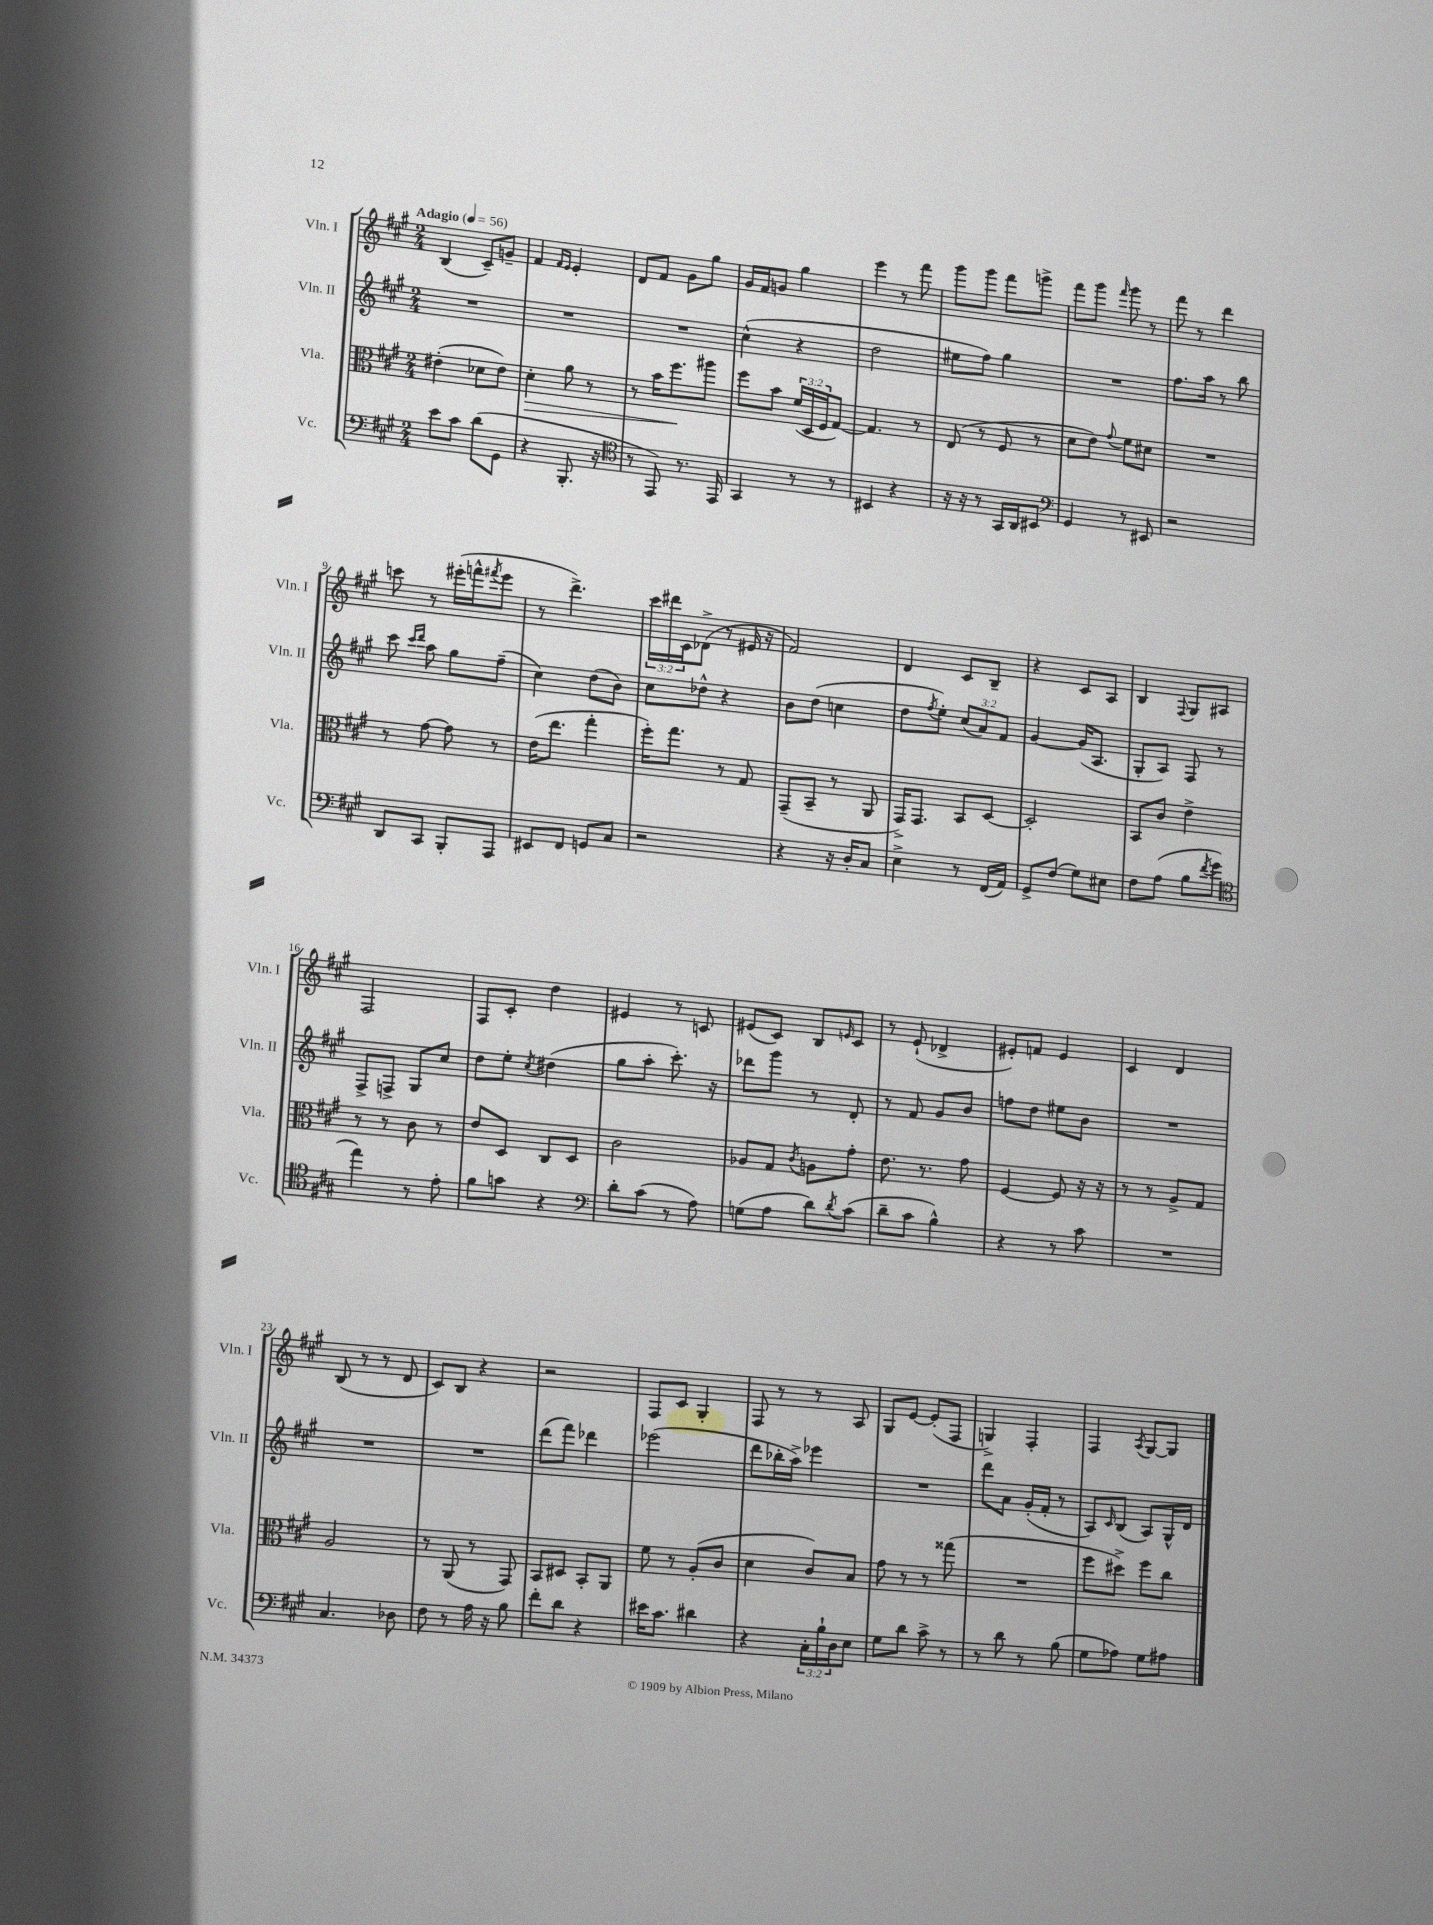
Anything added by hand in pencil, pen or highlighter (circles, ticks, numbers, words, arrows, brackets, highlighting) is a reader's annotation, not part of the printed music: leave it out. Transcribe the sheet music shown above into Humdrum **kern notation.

**kern	**kern	**dynam	**kern	**kern
*part4	*part3	*part3	*part2	*part1
*staff4	*staff3	*staff3	*staff2	*staff1
*I"Vc.	*I"Vla.	*	*I"Vln. II	*I"Vln. I
*I'Vc.	*I'Vla.	*	*I'Vln. II	*I'Vln. I
*clefF4	*clefC3	*	*clefG2	*clefG2
*k[f#c#g#]	*k[f#c#g#]	*	*k[f#c#g#]	*k[f#c#g#]
*M2/4	*M2/4	*	*M2/4	*M2/4
*MM56	*MM56	*	*MM56	*MM56
=1	=1	=1	=1	=1
!	!	!	!	!LO:TX:a:B:t=Adagio
8e\L	(4e#X'\	.	2r	(4B/
8c#\J	.	.	.	.
(8d\L	8d-X\L	.	.	8c#~/L)
8GG#\J	8e#\J)	.	.	8gn~/J
=2	=2	=2	=2	=2
!	!	!LO:HP:b	!	!
4r	4d'\	>	2r	4f#/
.	.	.	.	16qqf#/LL
.	.	.	.	16qqe/JJ
8.BBB'/	8a\	.	.	4e'/
.	8r	.	.	.
16r	.	.	.	.
=3	=3	=3	=3	=3
*clefC4	*	*	*	*
8r	8r	.	2r	8d/L
8EE/)	16b\KL	.	.	8f#/J
.	8.ff#\	.	.	.
8.r	.	.	.	8g#\L
.	8aa#X\J	]	.	8gg#\J
16EE/	.	.	.	.
=4	=4	=4	=4	=4
4GG#/	8ff#\L	.	(4cc#^^\	16g#/LL
.	.	.	.	16f#/J
.	8b\J	.	.	8gn/J
8r	(24f#/LL	.	4r	4gg#\
.	24D/	.	.	.
.	24F#/J	.	.	.
8r	[8G#/J)	.	.	.
=5	=5	=5	=5	=5
4BB#X/	4.G#/]	.	2dd\	4eee\
4r	.	.	.	8r
.	8r	.	.	8fff#\
=6	=6	=6	=6	=6
16r	(8E/	.	8ee#X\L	8ggg#\L
16r	.	.	.	.
8r	8r	.	8ff#\J)	8ggg#\J
16GG#/LL	8F#/	.	4gg#\	8fff#\L
16AA/J	.	.	.	.
8BB#X/J	8r	.	.	8gggn^\J
=7	=7	=7	=7	=7
*clefF4	*	*	*	*
4GG#/	8d\L	.	2r	8fff#\L
.	8e\J)	.	.	8ggg#\J
.	8qqg#/	.	.	16qqfff#/
8r	8f#\L	.	.	8ggg#\
8EE#X/	8d#X\J	.	.	8r
=8	=8	=8	=8	=8
2r	2r	.	8.ff#\L	8fff#\
.	.	.	.	8r
.	.	.	16aa\Jk	.
.	.	.	8r	4ddd\
.	.	.	8bb\	.
!!LO:LB:g=z
=9	=9	=9	=9	=9
8DD/L	8r	.	8ccc#\	8cccn\
.	.	.	16qqccc#/LL	.
.	.	.	16qqddd/JJ	.
8CC#/J	[8g#\	.	8aa\	8r
8BBB'/L	8g#\]	.	8gg#\L	(16eee#X'\LL
.	.	.	.	16fffn^^\J
.	.	.	.	8qfff#X/
8AAA/J	8r	.	(8ff#~\J	8eee#\J
=10	=10	=10	=10	=10
8EE#X/L	(16e\KL	.	4cc#\)	8r
.	8.ee\J	.	.	.
8FF#/J	.	.	.	4.ddd^\)
8GGn/L	4gg#'\	.	(8dd\L	.
8C#/J	.	.	8b\J)	.
=11	=11	=11	=11	=11
2r	16ff#'\KL)	.	8cc#\L	24ccc#\LL
.	.	.	.	24ddd#X\
.	8.gg#\J	.	.	.
.	.	.	.	24c#\J
.	.	.	8dd-X^^\J	(8d-X^\J
.	8r	.	4r	8r
.	8G#/	.	.	16e#X/
.	.	.	.	16r
=12	=12	=12	=12	=12
4r	(8GG#~/L	.	8b\L	2f#/)
.	8BB~/J	.	(8dd\J	.
16r	8r	.	4ccn\	.
16D'/KL	.	.	.	.
8C#/J	8AA/	.	.	.
=13	=13	=13	=13	=13
4E^\	16GG#^/KL)	.	8dd\L	4d/
.	8.GG#/J	.	.	.
.	.	.	8qff#/	.
.	.	.	8ee'\J)	.
8r	8BB/L	.	(12cc#/L	8c#/L
.	.	.	12a/)	.
(16FF#/LL	[8D/J	.	.	8B~/J
.	.	.	12f#/J	.
16AA/JJ)	.	.	.	.
=14	=14	=14	=14	=14
8GG#^/L	2D'/]	.	[4g#/	4r
(8F#/J	.	.	.	.
8G#\L)	.	.	(16g#/KL]	8c#/L
.	.	.	8.A/J	.
8E#X\J	.	.	.	8A/J
=15	=15	=15	=15	=15
8F#\L	8BB/L	.	8G#'/L	4B/
(8A\J	8c#/J	.	8A/J)	.
.	.	.	.	8qqF#/
8B\L	4e^\	.	8F#/	8G#/L
8qf#/	.	.	.	.
8g#\J	.	.	8r	8A#X/J
!!LO:LB:g=z
=16	=16	=16	=16	=16
*clefC4	*	*	*	*
4ee\)	8r	.	8F#^/L	2F#/
.	8r	.	8Fn^/J	.
8r	8c#\	.	8G#/L	.
8e'\	8r	.	8cc#/J	.
=17	=17	=17	=17	=17
8f#\L	8e/L	.	8dd\L	8F#/L
8gn\J	8D/J	.	8ee'\J	8c#'/J
.	.	.	8qcc#/	.
4r	8C#/L	.	(4dd#X\	4dd\
.	8D/J	.	.	.
=18	=18	=18	=18	=18
*clefF4	*	*	*	*
8d'\L	2c#\	.	8gg#\L	4e#X/
(8c#\J	.	.	8aa'\J	.
8r	.	.	8.ccc#'\)	8r
8A\)	.	.	.	8cn/
.	.	.	16r	.
=19	=19	=19	=19	=19
(8Gn\L	8A-X/L	.	8ddd-X\L	(8e#X/L
8A\J	8G#/J	.	8ggg#\J	8c#/J)
.	8qc#/	.	.	.
8d\L)	8An\L	.	8r	8B/L
8qd/	.	.	.	16qqen/
(8c#\J	8g#'\J	.	8d'/	8c#/J
=20	=20	=20	=20	=20
8d~\L	8.e\	.	8r	8r
8c#\J	.	.	8f#/	(8e`/
.	8.r	.	.	.
4B^^\)	.	.	8g#/L	4d-X^/
.	8g#\	.	8b/J	.
=21	=21	=21	=21	=21
4r	[4F#/	.	8ffn\L	8e#X'/L)
.	.	.	8dd\J	8fn/J
8r	8F#/]	.	8ee#X\L	4e#/
8c#\	16r	.	8b\J	.
.	16r	.	.	.
=22	=22	=22	=22	=22
2r	8r	.	2r	4c#/
.	8r	.	.	.
.	8A^/L	.	.	4d/
.	8G#/J	.	.	.
!!LO:LB:g=z
=23	=23	=23	=23	=23
4.C#/	2A/	.	2r	(8B/
.	.	.	.	8r
.	.	.	.	8r
8D-X\	.	.	.	8d/
=24	=24	=24	=24	=24
8F#\	8r	.	2r	8c#/L)
8r	(8AA/	.	.	8B/J
16A\	8r	.	.	4r
16r	.	.	.	.
8B\	8GG#/)	.	.	.
=25	=25	=25	=25	=25
8f#'\L	8BB/L	.	(8ddd\L	2r
8d\J	8D#X/J	.	8fff#\J)	.
4r	8BB'/L	.	4ddd-X\	.
.	8AA/J	.	.	.
=26	=26	=26	=26	=26
16e#X\KL	8f#\	.	(2eee-X\	8F#/L
8.c#\J	.	.	.	.
.	8r	.	.	8c#/J
4d#X\	(8A'/L	.	.	4G#'/
.	8c#/J	.	.	.
=27	=27	=27	=27	=27
4r	4d\	.	8ddd\L	8F#/
.	.	.	16bb-X'\L	8r
.	.	.	16aa^\JJ)	.
24C#'\LL	8c#/L)	.	4eee-X\	8r
24B`\	.	.	.	.
24D\J	.	.	.	.
8E\J	8B/J	.	.	8A/
=28	=28	=28	=28	=28
8G#\L	8g#\	.	2r	8G#/L
8d\J	8r	.	.	[8e/J
8c#^\	8r	.	.	(8e'/L]
8r	(8gg##X\	.	.	8F#/J
=29	=29	=29	=29	=29
8r	2r	.	8ddd\L	4Gn^/)
8d\	.	.	8a\J	.
8r	.	.	(16g#'/LL	4F#'/
.	.	.	16f#'/JJ	.
(8B\	.	.	8r	.
=30	=30	=30	=30	=30
8G#\L	8ff#\L	.	8A/L)	4F#/
.	.	.	16qqc#/	.
8A-X\J)	8dd#X^\J)	.	(8B/J	.
.	.	.	.	8qA/
8G#\L	8ff#\L	.	8A/L)	[8G#/L
8A#X\J	8cc#\J	.	16G#^^/L	8G#/J]
.	.	.	16d/JJ	.
==	==	==	==	==
*-	*-	*-	*-	*-
